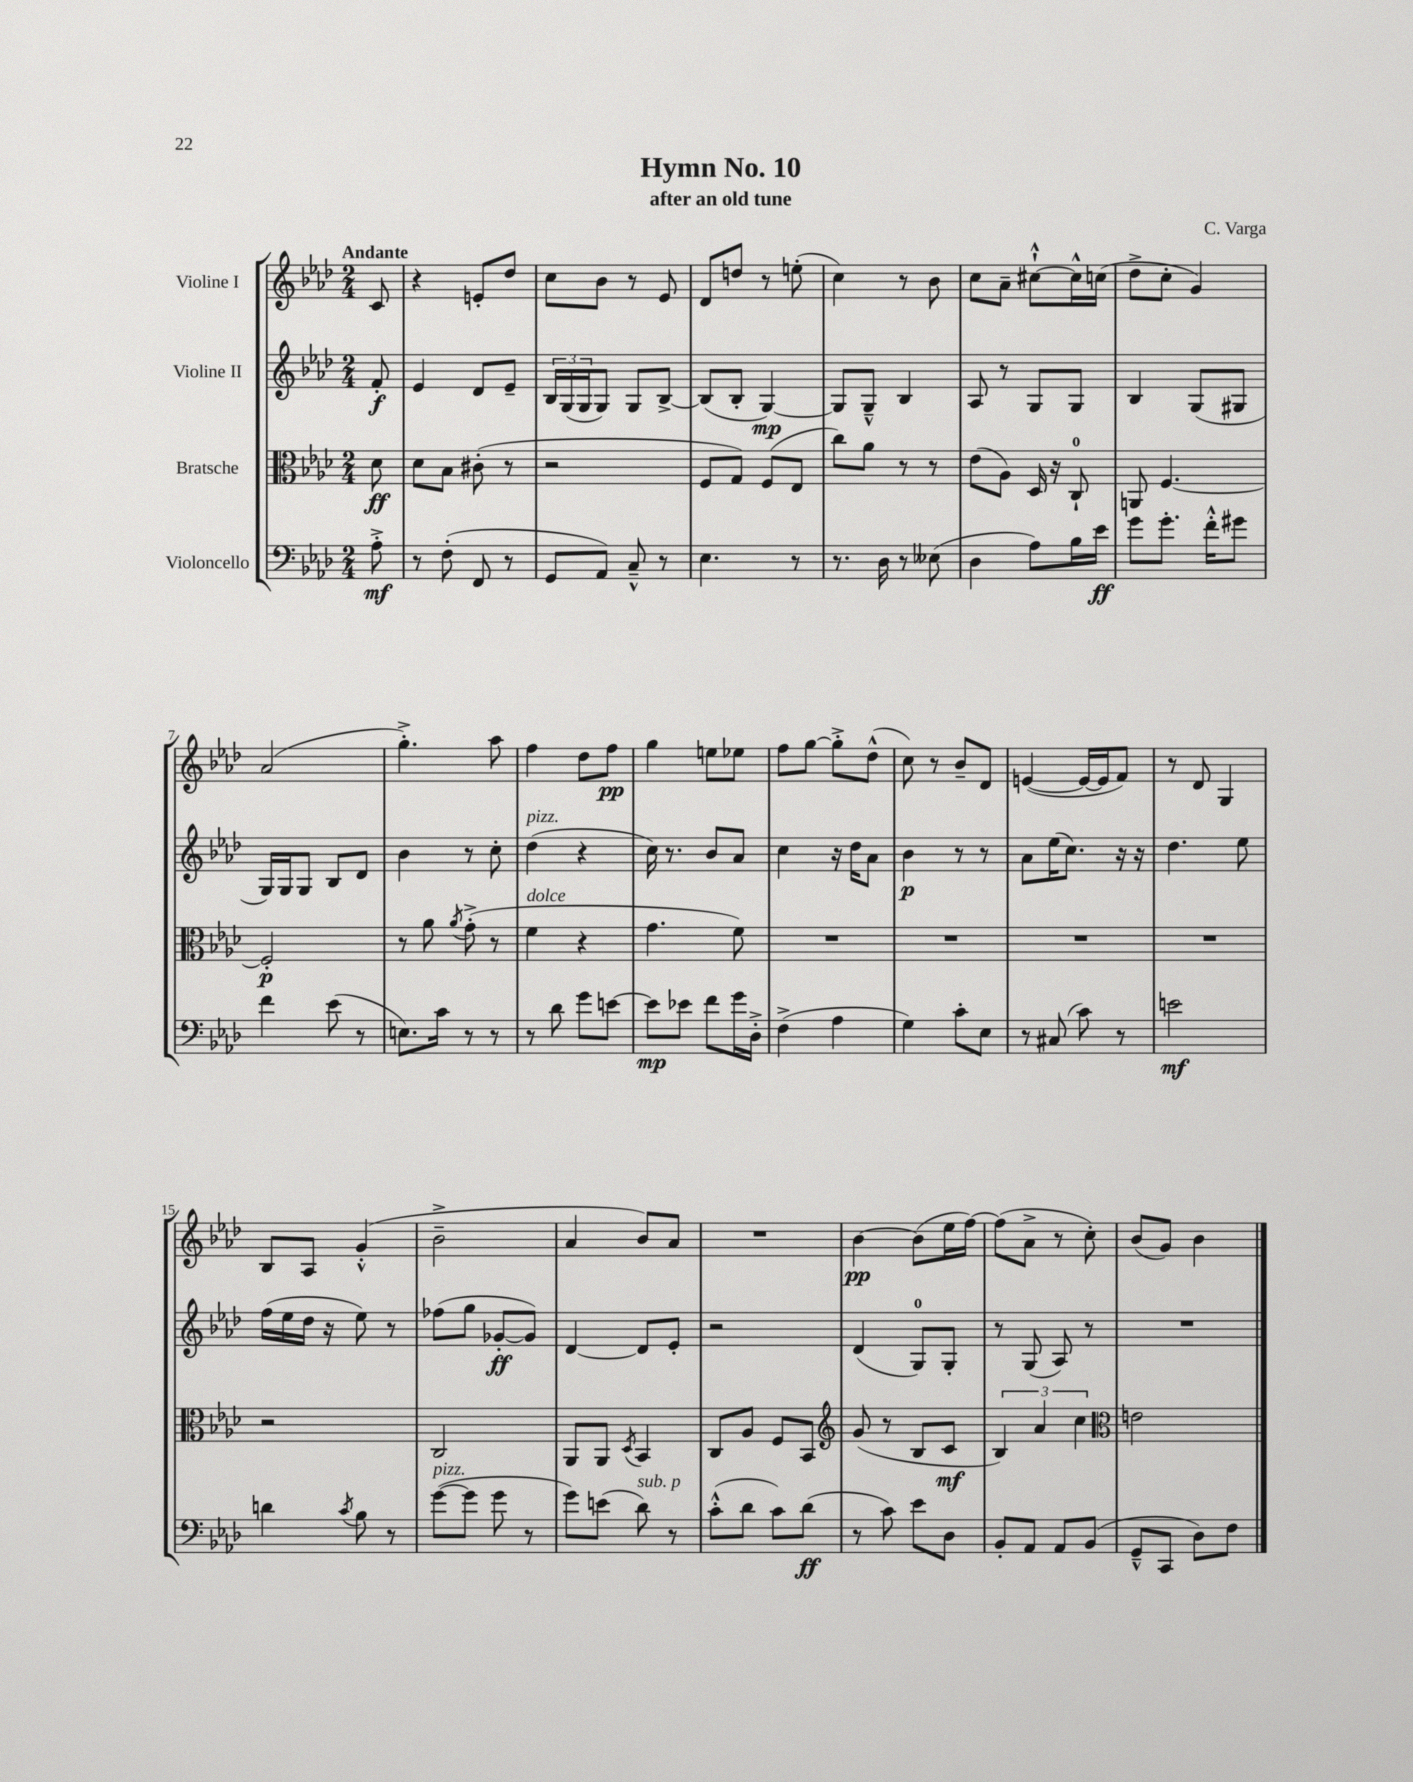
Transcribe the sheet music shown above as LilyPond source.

\header { title = "Hymn No. 10" composer = "C. Varga" subtitle = "after an old tune" }
<<
\new StaffGroup <<
\new Staff = "s0" \with { instrumentName = "Violine I" } {
    \clef treble \key aes \major \numericTimeSignature \time 2/4 \partial 8 \tempo "Andante"
    c'8 |
    r4 e'8-. des''8 |
    c''8 bes'8 r8 ees'8 |
    des'8 d''8 r8 e''8-.( |
    c''4) r8 bes'8 |
    c''8 aes'8-- cis''8~-!-^ cis''16-^ c''16( |
    des''8-> c''8-. g'4) |
    aes'2( |
    g''4.-.->) aes''8 |
    f''4 des''8 f''8\pp |
    g''4 e''8 ees''8 |
    f''8 g''8~ g''8-.-> des''8-^( |
    c''8) r8 bes'8-- des'8 |
    e'4~( e'16~ e'16 f'8) |
    r8 des'8 g4 |
    bes8 aes8 g'4-.-^( |
    bes'2---> |
    aes'4 bes'8) aes'8 |
    R2 |
    bes'4~\pp bes'8( ees''16 f''16~) |
    f''8( aes'8-> r8 c''8-.) |
    bes'8( g'8) bes'4 \bar "|." |
}
\new Staff = "s1" \with { instrumentName = "Violine II" } {
    \clef treble \key aes \major \numericTimeSignature \time 2/4 \partial 8
    f'8-.\f |
    ees'4 des'8 ees'8-- |
    \tuplet 3/2 { bes16 g16( g16 } g8) g8 bes8~-> |
    bes8( bes8-. g4~\mp) |
    g8 g8---^ bes4 |
    aes8 r8 g8 g8 |
    bes4 g8( gis8 |
    g16) g16 g8 bes8 des'8 |
    bes'4 r8 c''8-. |
    des''4^\markup { \italic "pizz." }( r4 |
    c''16) r8. bes'8 aes'8 |
    c''4 r16 des''16 aes'8 |
    bes'4\p r8 r8 |
    aes'8 ees''16( c''8.) r16 r16 |
    des''4. ees''8 |
    f''16( ees''16 des''16 r16 ees''8) r8 |
    fes''8( g''8 ges'8~-.\ff ges'8) |
    des'4~ des'8 ees'8-. |
    r2 |
    des'4( g8-0) g8-. |
    r8 g8( aes8) r8 |
    R2 \bar "|." |
}
\new Staff = "s2" \with { instrumentName = "Bratsche" } {
    \clef alto \key aes \major \numericTimeSignature \time 2/4 \partial 8
    des'8\ff |
    des'8 bes8 cis'8-.( r8 |
    r2 |
    f8 g8) f8( ees8 |
    c''8) aes'8 r8 r8 |
    ees'8( aes8) des16 r16 c8-0-! |
    a,8 f4.~ |
    f2-.\p |
    r8 aes'8 \acciaccatura { aes'8 } g'8-.->( r8 |
    f'4^\markup { \italic "dolce" } r4 |
    g'4. f'8) |
    R2 |
    R2 |
    R2 |
    R2 |
    r2 |
    c2 |
    aes,8 aes,8 \acciaccatura { des8 } bes,4 |
    c8 aes8 f8 bes,8 |
    \clef treble g'8( r8 bes8 c'8\mf |
    \tuplet 3/2 { bes4) aes'4 c''4 } |
    \clef alto e'2 \bar "|." |
}
\new Staff = "s3" \with { instrumentName = "Violoncello" } {
    \clef bass \key aes \major \numericTimeSignature \time 2/4 \partial 8
    aes8-.->\mf |
    r8 f8-.( f,8 r8 |
    g,8 aes,8) c8---^ r8 |
    ees4. r8 |
    r8. des16 r8 eeses8( |
    des4 aes8) bes16 ees'16\ff |
    g'8 g'8.-. f'16-.-^ gis'8 |
    f'4 ees'8( r8 |
    e8.) c'16 r8 r8 |
    r8 des'8 g'8 e'8~ |
    e'8\mp ees'8 f'8 g'16 des16-.-> |
    f4->( aes4 |
    g4) c'8-. ees8 |
    r8 cis8( c'8) r8 |
    e'2\mf |
    d'4 \acciaccatura { c'8 } bes8 r8 |
    g'8~^\markup { \italic "pizz." }( g'8 g'8 r8 |
    g'8) e'8( des'8^\markup { \italic "sub. p" }) r8 |
    c'8-.-^( des'8 c'8) des'8\ff( |
    r8 c'8) ees'8 des8 |
    bes,8-. aes,8 aes,8 bes,8( |
    g,8---^ c,8 des8) f8 \bar "|." |
}
>>
>>
